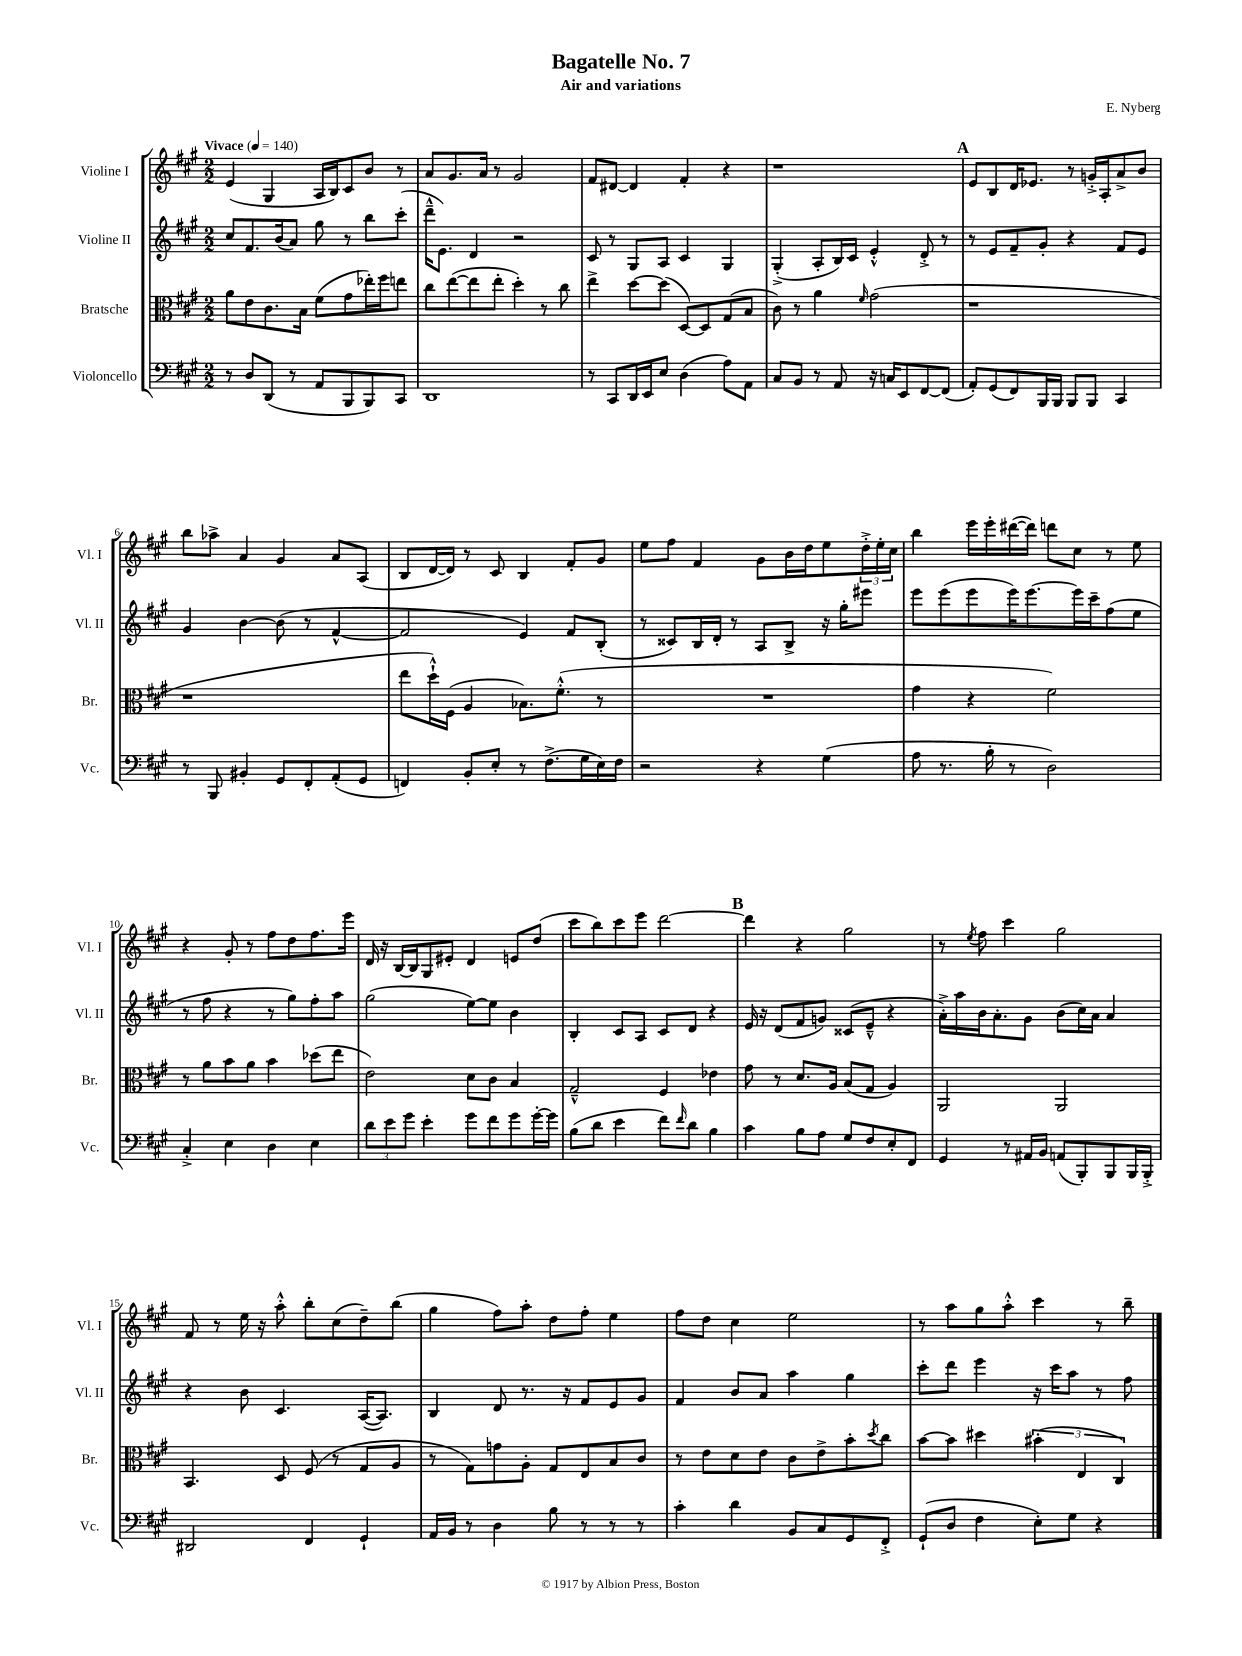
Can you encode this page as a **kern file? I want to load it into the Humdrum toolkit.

**kern	**kern	**kern	**kern
*staff4	*staff3	*staff2	*staff1
*clefF4	*clefC3	*clefG2	*clefG2
*k[f#c#g#]	*k[f#c#g#]	*k[f#c#g#]	*k[f#c#g#]
*M2/2	*M2/2	*M2/2	*M2/2
*MM140	*MM140	*MM140	*MM140
8r	8a	8cc#	(4e
8D	8e	8.f#	.
(8DD	8.c#	.	4G#
.	.	(16b	.
8r	.	8a)	.
.	16B	.	.
8AA	(8f#	8gg#	16A
.	.	.	16B)
8BBB	8g#	8r	8c#
8BBB)	16ee-')	8bb	8b
.	16ff#	.	.
8CC#	8ee	(8ccc#'	8r
=	=	=	=
1DD	8cc#	16ddd~^^	8a
.	.	8.e)	.
.	([8ee	.	8.g#
.	8ee]	4d	.
.	.	.	16a
.	8ee'	.	8r
.	4dd')	2r	2g#
.	8r	.	.
.	8cc#	.	.
=	=	=	=
8r	4ee^	8c#	8f#
8CC#	.	8r	[8d#
16DD	[8dd	8G#	4d#]
16EE	.	.	.
8E	(8dd]	8A	.
(4D	[8D)	4c#	4f#'
.	8D]	.	.
8A)	(8G#	4G#	4r
8AA	8B	.	.
=	=	=	=
8C#	8c#)	(4G#'^	1r
8BB	8r	.	.
8r	4a	8A'	.
8AA	.	16B)	.
.	.	16c#	.
.	16qqf#	.	.
16r	(2g#	4e'^^	.
16C	.	.	.
8EE	.	.	.
[8FF#	.	8d'^	.
(8FF#]	.	8r	.
=	=	=	=
8AA')	1r	8r	8e
(8GG#	.	8e	8B
8FF#)	.	8f#~	16d
.	.	.	8.e-
16BBB	.	8g#'	.
16BBB	.	.	.
8BBB	.	4r	8r
8BBB	.	.	16g'^
.	.	.	16A'
4CC#	.	8f#	8a^
.	.	8e	8b
=	=	=	=
8r	1r	4g#	8bb
8BBB	.	.	8aa-^
4BB#'	.	[4b	4a
8GG#	.	(8b]	4g#
8FF#'	.	8r	.
(8AA'	.	[4f#^^	8a
8GG#	.	.	(8A
=	=	=	=
4FF)	8ee	2f#]	8B
.	16dd`^^)	.	[16d
.	(16F#	.	16d])
8BB'	4A	.	8r
8E'	.	.	8c#
8r	8.B-)	4e)	4B
(8.F#^	.	.	.
.	(8.f#'^^	.	.
.	.	8f#	8f#'
16G#	.	.	.
16E)	8r	(8B'	8g#
16F#	.	.	.
=	=	=	=
2r	1r	8r	8ee
.	.	8c##)	8ff#
.	.	16B	4f#
.	.	16d'	.
.	.	8r	.
4r	.	8A	8g#
.	.	8B^	16b
.	.	.	16dd
(4G#	.	16r	8ee
.	.	16gg#'	.
.	.	8eee#	24dd'^
.	.	.	24ee'
.	.	.	24cc#
=	=	=	=
8A	4g#	8eee	4bb
8.r	.	(8eee	.
.	4r	8eee	16eee
16B'	.	.	16eee'
8r	.	16eee)	([16ddd#
.	.	[8.eee	16ddd#])
2D)	2f#)	.	8ddd
.	.	16eee]	8cc#
.	.	16ccc#~	.
.	.	(8ff#	8r
.	.	8ee	8ee
=	=	=	=
4C#'^	8r	8r	4r
.	8a	8ff#	.
4E	8b	4r	8g#'
.	8a	.	8r
4D	4b	8r	8ff#
.	.	8gg#)	8dd
4E	(8dd-	8ff#'	8.ff#
.	8ee	8aa	.
.	.	.	16eee
=	=	=	=
12d	2e)	(2gg#	16d
.	.	.	16r
12e	.	.	.
.	.	.	[16B
12g#	.	.	.
.	.	.	16B]
4e'	.	.	8G#
.	.	.	8e#'
8g#	8d	[8ee)	4d
8f#	8c#	8ee]	.
8g#	4B	4b	8e
[16g#'	.	.	(8dd
16g#]	.	.	.
=	=	=	=
(8B	2G#~^^	4B'	8ccc#
8d	.	.	8bb)
4e	.	8c#	8ccc#
.	.	8A	8eee
8f#)	4F#	8c#	[2ddd
16qqf#	.	.	.
8d	.	8d	.
4B	4e-	4r	.
=	=	=	=
4c#	8g#	16e	4ddd]
.	.	16r	.
.	8r	(8d	.
8B	8.d	8f#	4r
8A	.	8g)	.
.	16A	.	.
8G#	(8B	(8c##	2gg#
8F#	8G#	8e~^^	.
8E'	4A)	4r	.
8FF#	.	.	.
=	=	=	=
4GG#	2AA	16a'^)	8r
.	.	16aa	.
.	.	.	8qee
.	.	16b	8ff#
.	.	8.a'	.
8r	.	.	4ccc#
16AA#	.	8g#	.
16BB	.	.	.
(8AA	2AA	(8b	2gg#
8BBB')	.	16cc#)	.
.	.	16a	.
8BBB	.	4a	.
16BBB	.	.	.
16BBB'^	.	.	.
=	=	=	=
2DD#	4.BB	4r	8f#
.	.	.	8r
.	.	8b	16ee
.	.	.	16r
.	8D	4.c#	8aa'^^
4FF#	(8F#	.	8bb'
.	8r	.	(8cc#
4GG#`	8G#	([16A	8dd~)
.	.	8.A])	.
.	8A	.	(8bb
=	=	=	=
16AA	8r	4B	4gg#
16BB	.	.	.
8r	8G#)	.	.
4D	8g	8d	8ff#)
.	8A'	8.r	8aa'
8B	8G#	.	8dd
.	.	16r	.
8r	8E	8f#	8ff#'
8r	8B	8e	4ee
8r	8c#	8g#	.
=	=	=	=
4c#'	8r	4f#	8ff#
.	8e	.	8dd
4d	8d	8b	4cc#
.	8e	8a	.
8BB	8c#	4aa	2ee
8C#	8e^	.	.
8GG#	8b'	4gg#	.
.	8qdd	.	.
8FF#'^	8cc#	.	.
=	=	=	=
(8GG#`	[8b	8ccc#'	8r
8D	8b]	8ddd	8aa
4F#	4dd#	4eee	8gg#
.	.	.	8aa'^^
8E')	(6b#'	16r	4ccc#
.	.	16ccc#	.
8G#	.	8aa	.
.	6E	.	.
4r	.	8r	8r
.	6C#)	.	.
.	.	8ff#	8bb~
==	==	==	==
*-	*-	*-	*-
